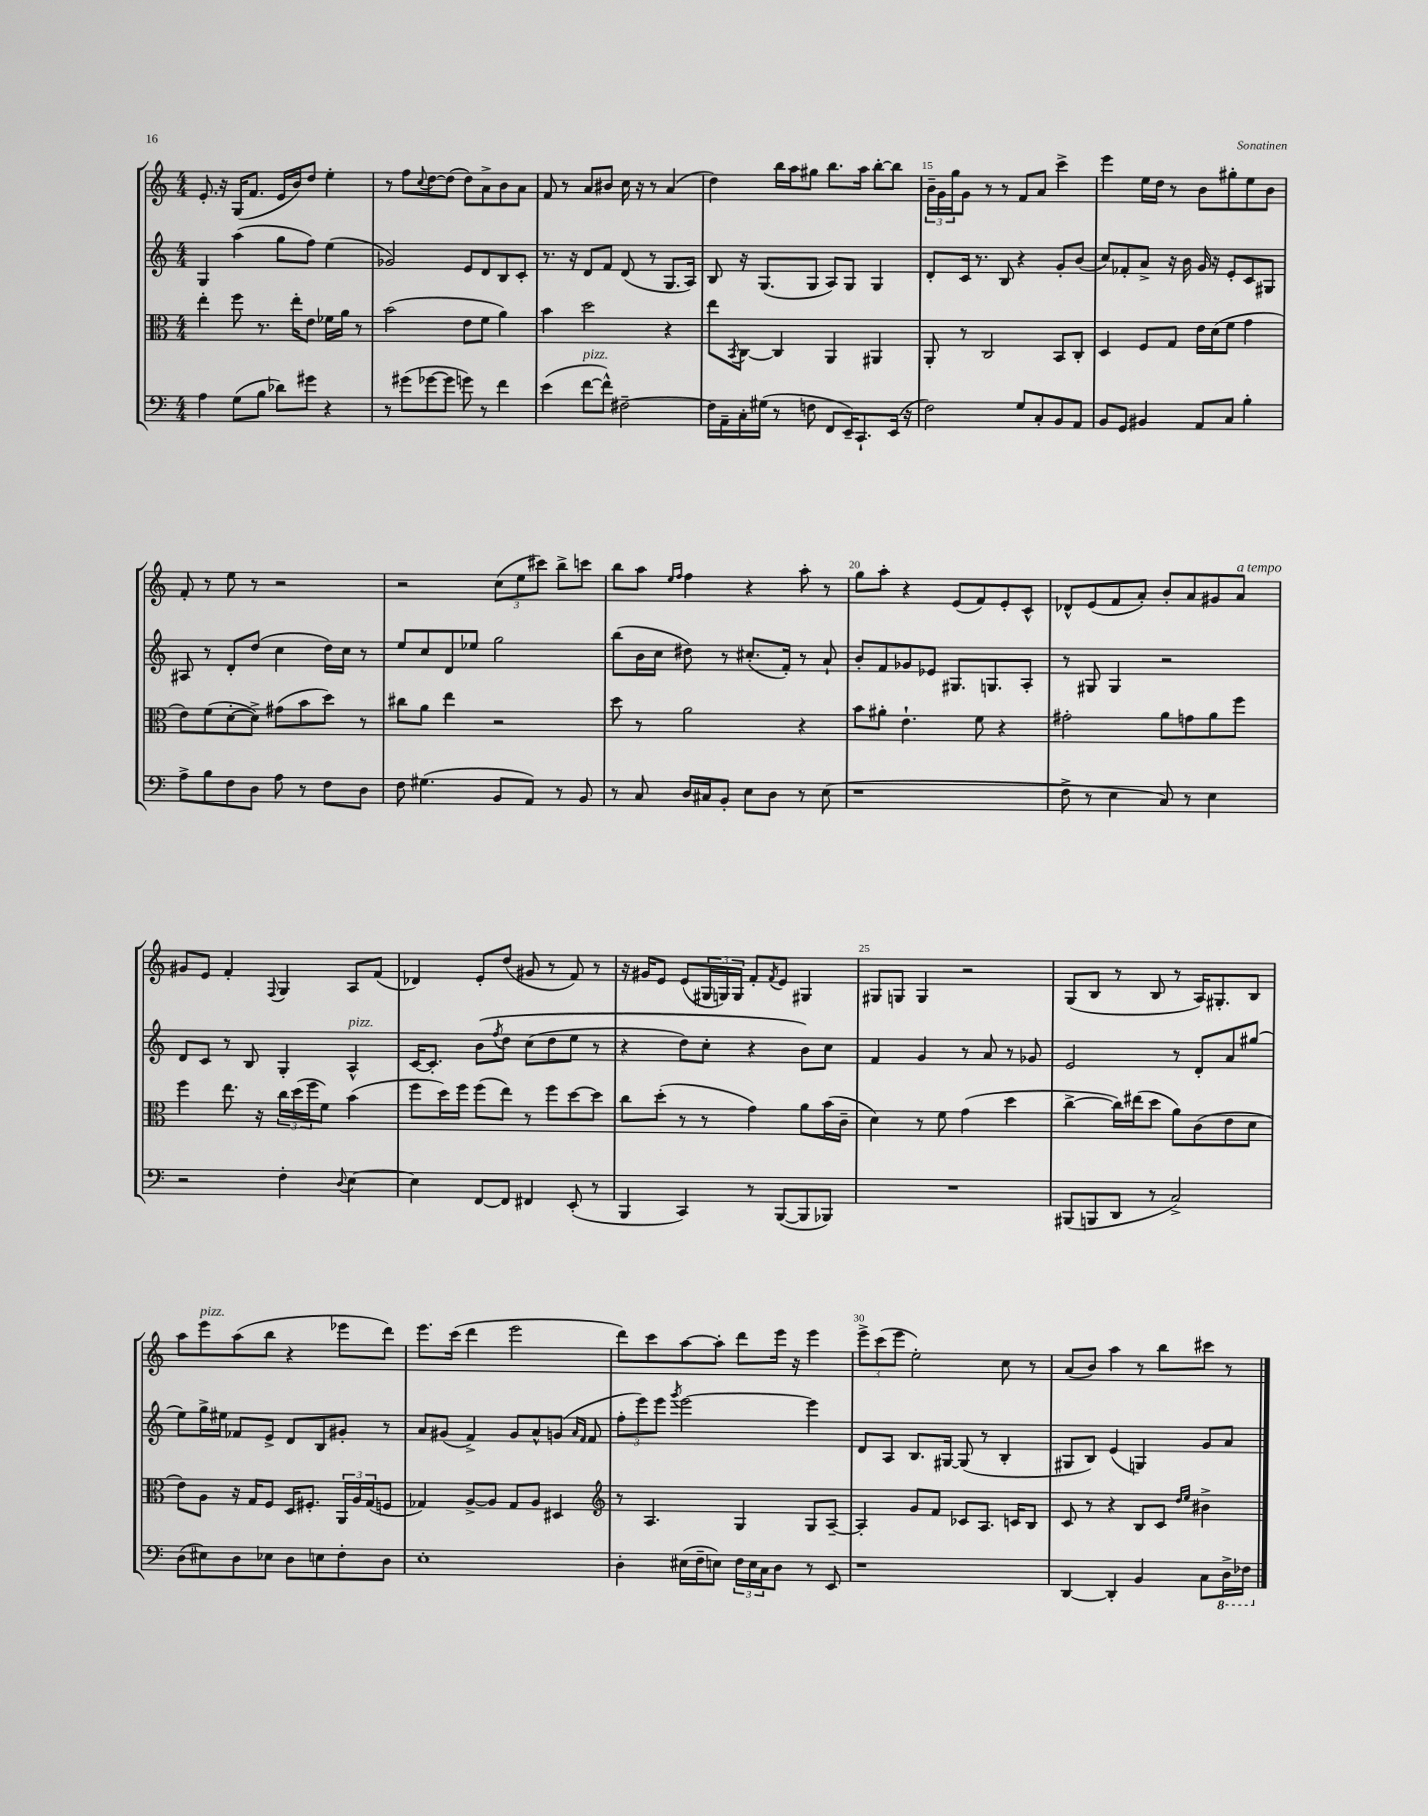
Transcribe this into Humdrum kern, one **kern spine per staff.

**kern	**kern	**kern	**kern
*part4	*part3	*part2	*part1
*staff4	*staff3	*staff2	*staff1
*clefF4	*clefC3	*clefG2	*clefG2
*k[]	*k[]	*k[]	*k[]
*M4/4	*M4/4	*M4/4	*M4/4
=11	=11	=11	=11
4A\	4ee'\	4G/	8.e'/
.	.	.	16r
(8G\L	8ff\	(4aa\	(16G/KL
.	.	.	8.f/J
8B\J	8.r	.	.
8d-X\L)	.	8gg\L	16e/LL
.	16ee'\KL	.	16b/J)
8g#X\J	8e\J	8ff\J)	8dd/J
4r	16f-X\LL	(4ee\	4ee'\
.	16a\JJ	.	.
.	8r	.	.
=12	=12	=12	=12
8r	(2b\	2g-X/)	8r
(8g#X\L	.	.	8ff\L
.	.	.	8qqcc/
[8g-X\	.	.	[8dd\
8g-\J]	.	.	(8dd\J]
8gn\)	8e\L	8e/L	8dd\L)
8r	8f\J	8d/	8a^\
4f\	4a\)	8B/	8b\
.	.	8c'/J	8a\J
=13	=13	=13	=13
(4e\	4b\	8.r	8f/
.	.	.	8r
.	.	16r	.
!LO:TX:a:i:t=pizz.	!	!	!
[8f\L	2dd\	8d/L	8a/L
8f^^\J])	.	8f/J	8b#X/J
[2F#X~\	.	(8d/	16cc\
.	.	.	16r
.	.	8r	8r
.	4r	8.G/L	(4a/
.	.	16A/Jk)	.
=14	=14	=14	=14
16F#\LL]	8ee\L	8B/	4dd\)
16AA~\	.	.	.
.	8qBB/	.	.
16C'\	[8C\J	16r	.
(16G#X\JJ	.	(8.G/L	.
8r	4C/]	.	16bb\LL
.	.	.	16aa\J
8Fn\	.	8G/J	8gg#X\J
8FF/L	4AA/	8A/L)	8.bb\L
16EE~/K)	.	8G/J	.
8.CC`/	.	.	16aa\Jk
.	4AA#X/	4G/	[8bb'\L
(16EE/Jk	.	.	8bb\J]
16r	.	.	.
=15	=15	=15	=15
2F\)	8AA'/	8d'/L	24b~\LL
.	.	.	24g\
.	.	.	24gg\J
.	8r	16c/Jk	8g\J
.	.	8.r	.
.	2C/	.	8r
.	.	8B/	8r
8G/L	.	4r	8f/L
8C'/	.	.	8a/J
8BB/	8BB/L	8g'/L	4ccc^\
8AA/J	8C'/J	(8b/J	.
=16	=16	=16	=16
8BB/L	4D/	8cc/L)	4eee\
8GG/J	.	8f-X'/	.
4BB#X/	8F/L	8a^/J	16ee\LL
.	.	.	16dd\JJ
.	8G/J	16r	8r
.	.	16b\	.
8AA/L	16e\LL	16g/	8b\L
.	(16d\J	16r	.
8C/J	8f\J	8e'/L	8gg#X'\
4B'\	4g\	8c/	8ee\
.	.	8G#X/J	8b\J
!!LO:LB:g=z
=17	=17	=17	=17
8A^\L	8e\L)	8A#X/	8f'/
8B\	(8f\	8r	8r
8F\	[8d'\	8d'/L	8ee\
8D\J	8d^\J])	(8dd/J	8r
8A\	(8g#X\L	4cc\	2r
8r	8b\	.	.
8F\L	8dd\J)	16dd\LL)	.
.	.	16cc\JJ	.
8D\J	8r	8r	.
=18	=18	=18	=18
8F\	8cc#X\L	8ee/L	2r
(4.G#X\	8a\J	8cc/	.
.	4ee\	8d/	.
.	.	8ee-X/J	.
8BB/L	2r	2gg\	(12cc\L
.	.	.	12ee\
8AA/J)	.	.	.
.	.	.	12ccc#X\J)
8r	.	.	8bb^\L
8BB/	.	.	8cccn\J
=19	=19	=19	=19
8r	8dd\	(8bb\L	8bb\L
8C/	8r	16b\L	8aa\J
.	.	16cc\JJ	.
.	.	.	16qqee/LL
.	.	.	16qqff/JJ
16D/LL	2a\	8dd#X\)	4ff\
16C#X/J	.	.	.
8BB'/J	.	8r	.
8E\L	.	(8.cc#X'/L	4r
8D\J	.	.	.
.	.	16f'/Jk)	.
8r	4r	8r	8aa'\
(8E\	.	8a`/	8r
=20	=20	=20	=20
1r	8b\L	8b'/L	8gg\L
.	8a#X'\J	8f/	8aa'\J
.	4.e`\	8g-X/	4r
.	.	8e-X/J	.
.	.	8.G#X/L	(8e/L
.	8f\	.	8f/)
.	.	8.Gn/	.
.	4r	.	8e'/
.	.	8A'/J	8c^^/J
=21	=21	=21	=21
8F^\	2g#X'\	8r	8d-X^^/L
8r	.	8G#X/	(8e/
4E\	.	4G#/	8f/
.	.	.	8a'/J)
8C/)	8a\L	2r	8b'/L
8r	8gn\	.	8a/
4E\	8a\	.	8g#X/
!	!	!	!LO:TX:a:i:t=a tempo
.	8ff\J	.	8a/J
!!LO:LB:g=z
=22	=22	=22	=22
2r	4ff\	8d/L	8g#X/L
.	.	8c/J	8e/J
.	8.ee\	8r	4f'/
.	.	8B/	.
.	16r	.	.
.	.	.	8qqF/
4F'\	24cc\LL	4G'/	4G/
.	(24dd\	.	.
.	24ff\J	.	.
.	8f\J)	.	.
8qqD/	.	.	.
!	!	!LO:TX:a:i:t=pizz.	!
[4E\	(4b\	4A^^/	8A/L
.	.	.	(8f/J
=23	=23	=23	=23
4E\]	8ff\L	[16c/KL	4d-X/)
.	.	8.c'/J]	.
.	16dd\L)	.	.
.	16ff\JJ	.	.
[8FF/L	(8ff\L	(8b\L	8e'/L
.	.	8qff/	.
8FF/J]	8ee\J)	8dd\J	(8dd/J
4FF#X/	8r	(8cc\L	8g#X/
.	8ff\L	8dd\	8r
(8EE'/	[8dd\	8ee\J	8f/)
8r	8dd\J]	8r	8r
=24	=24	=24	=24
4BBB/	8cc\L	4r	16r
.	.	.	16g#X/KL
.	(8dd'\J	.	8e/J
4CC/)	8r	8dd\L)	(8e/L
.	8r	8cc'\J	24G#X/L
.	.	.	24Gn/)
.	.	.	24G/JJ
8r	4g\)	4r	8f'/L
.	.	.	8qf/
([8BBB/L	.	.	8e/J
8BBB/]	8a\L	8b\L)	4G#X/
8BBB-X/J)	(16b\L	8cc\J	.
.	16c~\JJ	.	.
=25	=25	=25	=25
1r	4d\)	4f/	8G#X/L
.	.	.	8Gn/J
.	8r	4g/	4G/
.	8f\	.	.
.	(4g\	8r	2r
.	.	8a/	.
.	4dd\	8r	.
.	.	8g-X/	.
=26	=26	=26	=26
(8BBB#X/L	[4cc^\	2e/	(8G/L
8BBBn/	.	.	8B/J
8DD/J	16cc\LL])	.	8r
.	(16ee#X\J	.	.
8r	8dd\J	.	8B/
2C^/)	8a\L)	8r	8r
.	(8c\	8d'/L	16A/KL)
.	.	.	8.G#X'/
.	8e\	8a/	.
.	8d\J	(8gg#X/J	8B/J
!!LO:LB:g=z
=27	=27	=27	=27
(8D\L	8e\L)	8ee\L)	8aa\L
!	!	!	!LO:TX:a:i:t=pizz.
8E#X\)	8A\J	16gg^\L	8eee\
.	.	16ee#X\JJ	.
8D\	16r	8f-X/L	(8aa\
.	16G/KL	.	.
8E-X\J	8F/J	8e^/J	8bb\J
8D\L	16D/KL	8d/L	4r
.	8.F#X'/J	.	.
8En\	.	8B/	.
8F'\	24AA/LL	8g#X'/J	8eee-X\L
.	24A/	.	.
.	(24G/J	.	.
8D\J	8Fn/J	8r	8ddd\J)
=28	=28	=28	=28
1E'	4G-X/)	8a/L	8.eee\L
.	.	(8g#X/J	.
.	.	.	(16ccc\Jk
.	[8A^/L	4f^/)	4ddd\
.	8A/J]	.	.
.	8G-/L	8g#/L	2eee\
.	8A/J	8a^^/	.
.	4D#X/	(8gn/J	.
.	.	16qqa/LL	.
.	.	16qqf/JJ	.
.	.	8f/	.
=29	=29	=29	=29
*	*clefG2	*	*
4D'\	8r	12ff'\L	8ddd\L)
.	.	12eee\)	.
.	4.A/	.	8ccc\
.	.	12eee\J	.
.	.	8qggg/	.
(16E#X\LL	.	[2eee\	[8aa\
16F~\J	.	.	.
8En\J)	.	.	8aa'\J]
24F\LL	4G/	.	8ddd\L
24E\	.	.	.
24C\J	.	.	.
8D\J	.	.	16eee\Jk
.	.	.	16r
8r	8G/L	4eee\]	4eee\
8EE/	[8A~/J	.	.
=30	=30	=30	=30
1r	4A'/]	8d/L	12eee^\L
.	.	.	(12ccc\
.	.	8A/J	.
.	.	.	12eee\J
.	8g/L	8.B/L	2ee'\)
.	8f/J	.	.
.	.	[16G#X/Jk	.
.	8c-X/L	(8G#/]	.
.	8.A/J	8r	.
.	.	4B'/	8cc\
.	16cn/KL	.	.
.	8B/J	.	8r
=31	=31	=31	=31
[4DD/	8c/	8G#X/L	(8a/L
.	8r	8B/J)	8b/J)
4DD'/]	4r	(4e/	4aa\
4BB/	8B/L	4Gn/)	8r
.	8c/J	.	8bb\L
.	16qqdd/LL	.	.
.	16qqee/JJ	.	.
8C\L	4b#X^\	8g/L	8ccc#X\J
*8ba	*	*	*
16DD^\L	.	8a/J	8r
16FF-X\JJ	.	.	.
*X8ba	*	*	*
==	==	==	==
*-	*-	*-	*-
